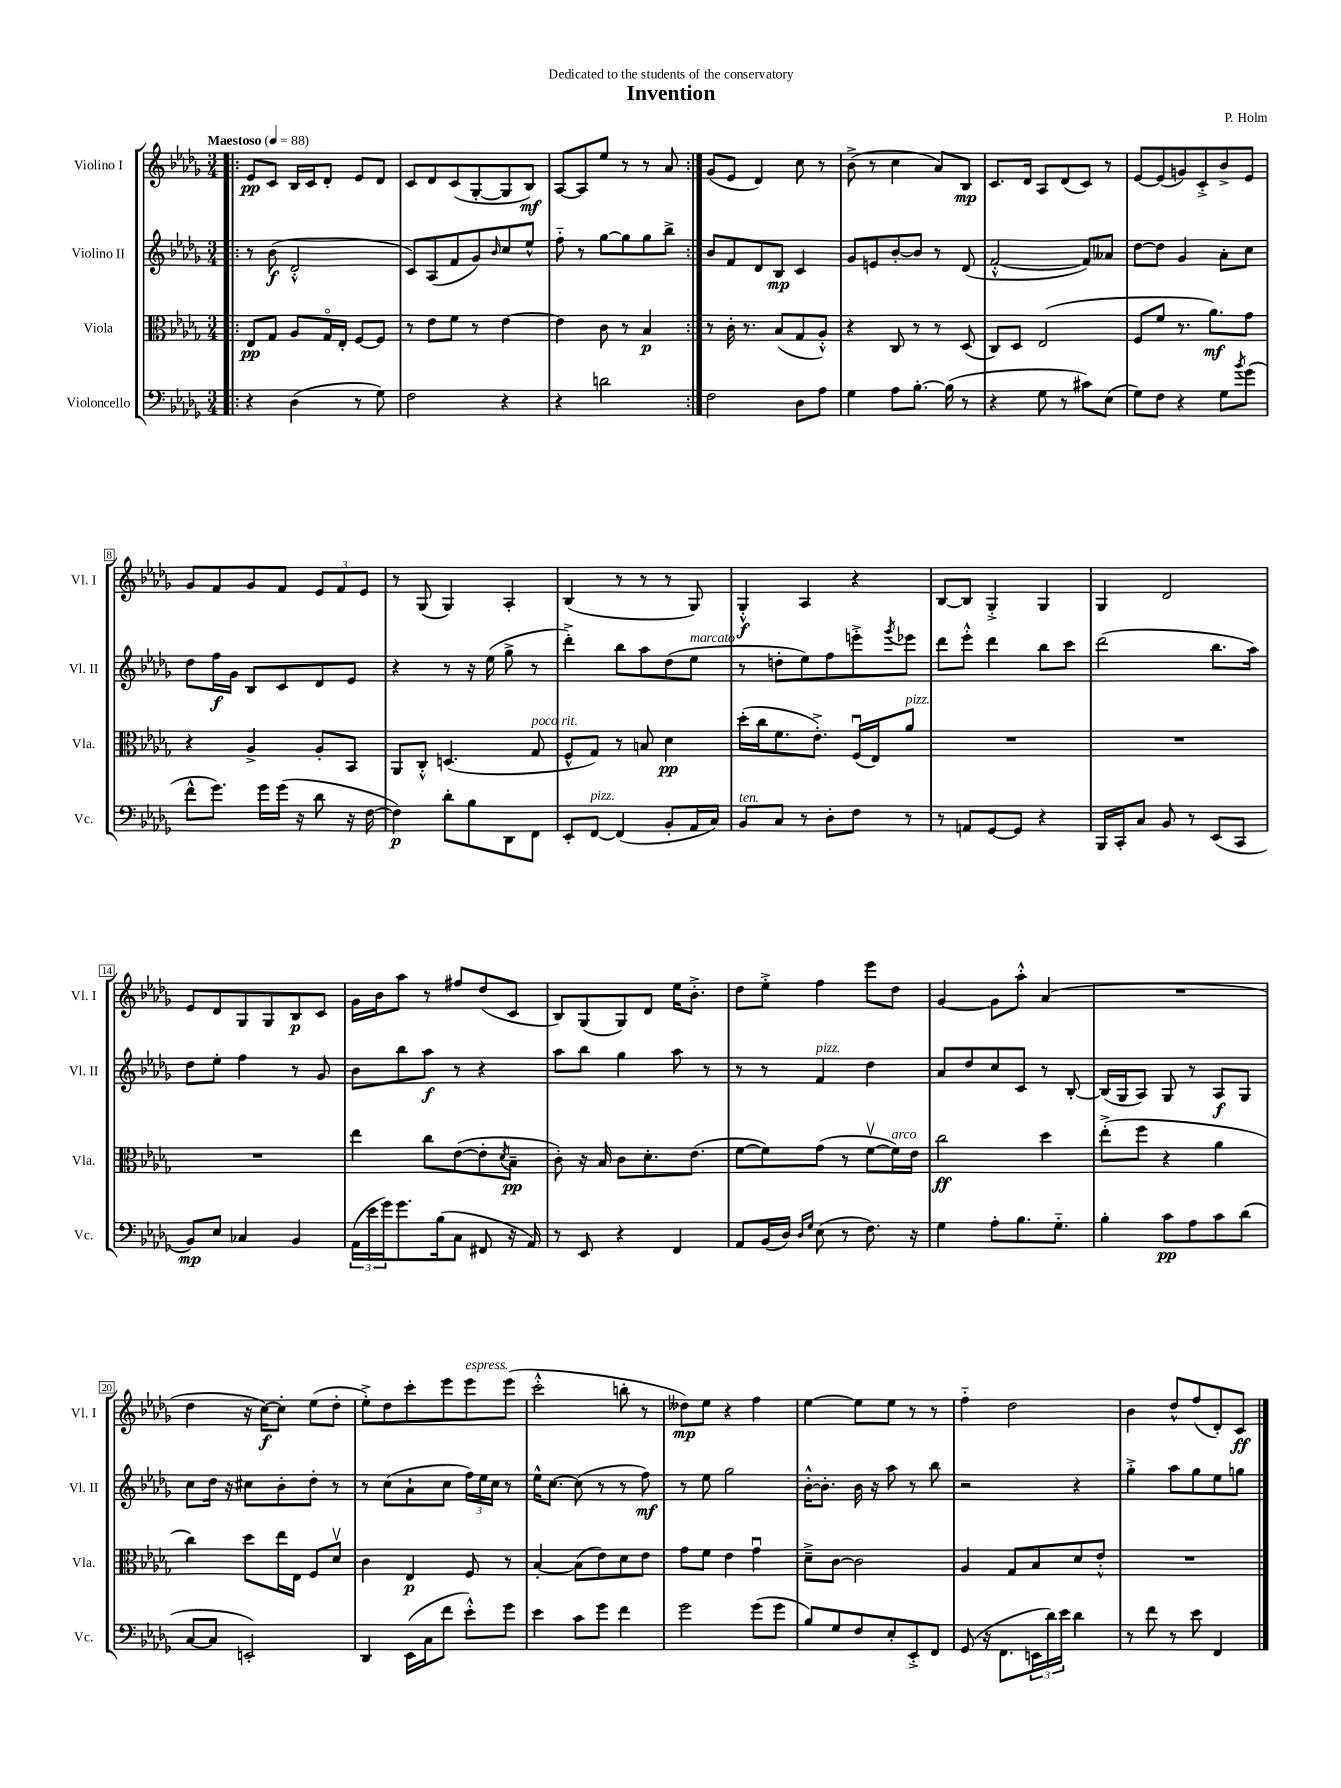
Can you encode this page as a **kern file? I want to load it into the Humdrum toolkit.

**kern	**kern	**kern	**kern
*staff4	*staff3	*staff2	*staff1
*clefF4	*clefC3	*clefG2	*clefG2
*k[b-e-a-d-g-]	*k[b-e-a-d-g-]	*k[b-e-a-d-g-]	*k[b-e-a-d-g-]
*M3/4	*M3/4	*M3/4	*M3/4
*MM88	*MM88	*MM88	*MM88
=!|:	=!|:	=!|:	=!|:
4r	8E-	8r	8e-
.	8G-	(8b-	8c
(4D-	8A-	2d-'^^	16B-
.	.	.	16c
.	16G-o	.	8d-'
.	16E-'	.	.
8r	[8F	.	8e-
8G-)	8F]	.	8d-
=	=	=	=
2F	8r	8c)	8c
.	8e-	(8A-	8d-
.	8f	8f	(8c
.	8r	8g-)	[8G-'
.	.	16qqb-	.
4r	[4e-	8cc	8G-]
.	.	8ee-^^	8B-)
=	=	=	=
4r	4e-]	8ff'~	[8A-
.	.	8r	8A-]
2d	8c	[8gg-	8ee-
.	8r	8gg-]	8r
.	4B-	8gg-	8r
.	.	8bb-^	8a-
=:|!	=:|!	=:|!	=:|!
2F	8r	8b-	(8g-
.	16c'	8f	8e-
.	8.r	.	.
.	.	8d-	4d-)
.	(8B-	8B-	.
8D-	8G-	4c	8cc
8A-	8A-'^^)	.	8r
=	=	=	=
4G-	4r	8g-	(8b-^
.	.	8e	8r
8A-	8C	[8b-'	4cc
[8.B-'	8r	8b-]	.
.	8r	8r	8a-)
(16B-]	.	.	.
8r	(8D-	(8d-	8B-
=	=	=	=
4r	8C)	[2f'^^	8.c
.	8D-	.	.
.	.	.	16d-
8G-	(2E-	.	8A-
8r	.	.	(8d-
8c#)	.	8f])	8c)
(8E-	.	8a--	8r
=	=	=	=
8G-)	8F	[8dd-	[8e-
8F	8f	8dd-]	(8e-]
4r	8.r	4g-	8g)
.	.	.	8c'^
.	8.a-)	.	.
8G-	.	8a-'	8b-^
8qb-	.	.	.
(8g-	8g-	8cc	8e-
=	=	=	=
8f^^	4r	8dd-	8g-
8.g-)	.	16ff	8f
.	.	16g-	.
.	4A-^	8B-	8g-
16g-	.	.	.
(16g-	.	8c	8f
16r	.	.	.
8d-	8A-'	8d-	12e-
.	.	.	12f
16r	8BB-	8e-	.
.	.	.	12e-
[16F	.	.	.
=	=	=	=
4F])	8AA-	4r	8r
.	8C'^^	.	(8G-
8d-'	(4.D	8r	4G-)
8B-	.	16r	.
.	.	(16ee-	.
8DD-	.	8gg-^	4A-'
8FF	8G-	8r	.
=	=	=	=
8EE-'	8F^^	4ddd-'^)	(4B-
[8FF	8G-)	.	.
(4FF]	8r	8bb-	8r
.	8B	8aa-	8r
8BB-'	4d-	(8dd-	8r
16AA-	.	8ee-	8G-)
16C)	.	.	.
=	=	=	=
8BB-	(16dd-'	8r	4G-'^^
.	16cc	.	.
8C	8.f	8dd'	.
8r	.	8ee-)	4A-
.	8.e-'^)	.	.
8D-'	.	8ff	.
8F	(16Fu	8eee'^	4r
.	16E-)	.	.
.	.	8qggg-	.
8r	8a-	8eee-	.
=	=	=	=
8r	2.r	8ddd-	[8B-
8AA	.	8eee-'^^	8B-]
[8GG-	.	4ddd-	4G-'^
8GG-]	.	.	.
4r	.	8bb-	4G-
.	.	8ccc	.
=	=	=	=
16BBB-	2.r	(2ddd-	4G-
16CC'	.	.	.
8C	.	.	.
8BB-	.	.	2d-
8r	.	.	.
(8EE-	.	8.bb-	.
8CC	.	.	.
.	.	16aa-)	.
=	=	=	=
8BB-)	2.r	8dd-	8e-
8E-	.	8ee-'	8d-
4C-	.	4ff	8G-
.	.	.	8G-
4BB-	.	8r	8B-
.	.	8g-	8c
=	=	=	=
(24AA-	4ee-	8b-	16g-
24e-	.	.	.
.	.	.	16b-
24g-)	.	.	.
8.g-	.	8bb-	8aa-
.	8cc	8aa-	8r
(16B-	.	.	.
8C	([8e-	8r	8ff#
8FF#	8e-']	4r	(8dd-
.	8qd-	.	.
16r	8B-~	.	8c
16AA-)	.	.	.
=	=	=	=
8r	8c')	8aa-	8B-)
8EE-	16r	8bb-	(8G-
.	16B-	.	.
4r	8c	4gg-	8G-)
.	8.d-'	.	8d-
4FF	.	8aa-	16ee-
.	(8.e-	.	8.b-'^
.	.	8r	.
=	=	=	=
8AA-	[8f	8r	8dd-
(16BB-	8f])	8r	8ee-'^
16D-)	.	.	.
16qqD-	.	.	.
16qqG-	.	.	.
(8E-	(8g-	4f	4ff
8r	8r	.	.
8.F)	[8fv	4dd-	8eee-
.	16f])	.	8dd-
16r	16e-	.	.
=	=	=	=
4G-	2cc	8a-	[4g-
.	.	8dd-	.
8A-'	.	8cc	8g-]
8.B-	.	8c	8aa-'^^
.	4dd-	8r	(4a-
8.G-'~	.	.	.
.	.	[8B-'	.
=	=	=	=
4B-'	(8ee-'^	(16B-]	2.r
.	.	16G-	.
.	8ff	8A-)	.
8c	4r	8G-	.
8A-	.	8r	.
8c	4a-	8A-	.
(8d-	.	8G-	.
=	=	=	=
[8C	4cc)	8cc	4dd-
8C]	.	16dd-	.
.	.	16r	.
2EE')	8dd-	8cc#	16r
.	.	.	[16cc)
.	16ee-	8b-'	8cc']
.	16E-	.	.
.	8F	8dd-'	(8ee-
.	8d-v	8r	8dd-'
=	=	=	=
4DD-	4c	8r	8ee-'^)
.	.	(8cc	8dd-
(16EE-	4E-	8a-`	8ccc'
16C	.	.	.
8f	.	8cc	8eee-
8e-'^^)	8F	24ff)	8eee-
.	.	24ee-	.
.	.	24cc	.
8g-	8r	8r	(8eee-
=	=	=	=
4e-	[4B-'	16ee-^^	2ccc'^^
.	.	[8.cc	.
8c	(8B-]	(8cc]	.
8g-	8e-)	8r	.
4f	8d-	8r	8bb'
.	8e-	8ff)	8r
=	=	=	=
2g-	8g-	8r	8dd--)
.	8f	8ee-	8ee-
.	4e-	2gg-	4r
(8g-	4g-u	.	4ff
8g-	.	.	.
=	=	=	=
8B-)	8d-~^	[16b-'^^	[4ee-
.	.	8.b-']	.
8G-	[8c	.	.
8F	2c]	16b-	8ee-]
.	.	16r	.
8E-'	.	8aa-	8ee-
8EE-'^	.	8r	8r
8FF	.	8bb-	8r
=	=	=	=
(8GG-	4A-	2r	4ff'~
16r	.	.	.
8.FF	.	.	.
.	8G-	.	2dd-
24EE	8B-	.	.
24d-)	.	.	.
24e-	.	.	.
4d-	8d-	4r	.
.	8e-'^^	.	.
=	=	=	=
8r	2.r	4gg-'^	4b-
8f	.	.	.
8r	.	8aa-	8dd-^^
8e-	.	8gg-	(8ff
4FF	.	8ee-	8d-')
.	.	8gg	8c
==	==	==	==
*-	*-	*-	*-
